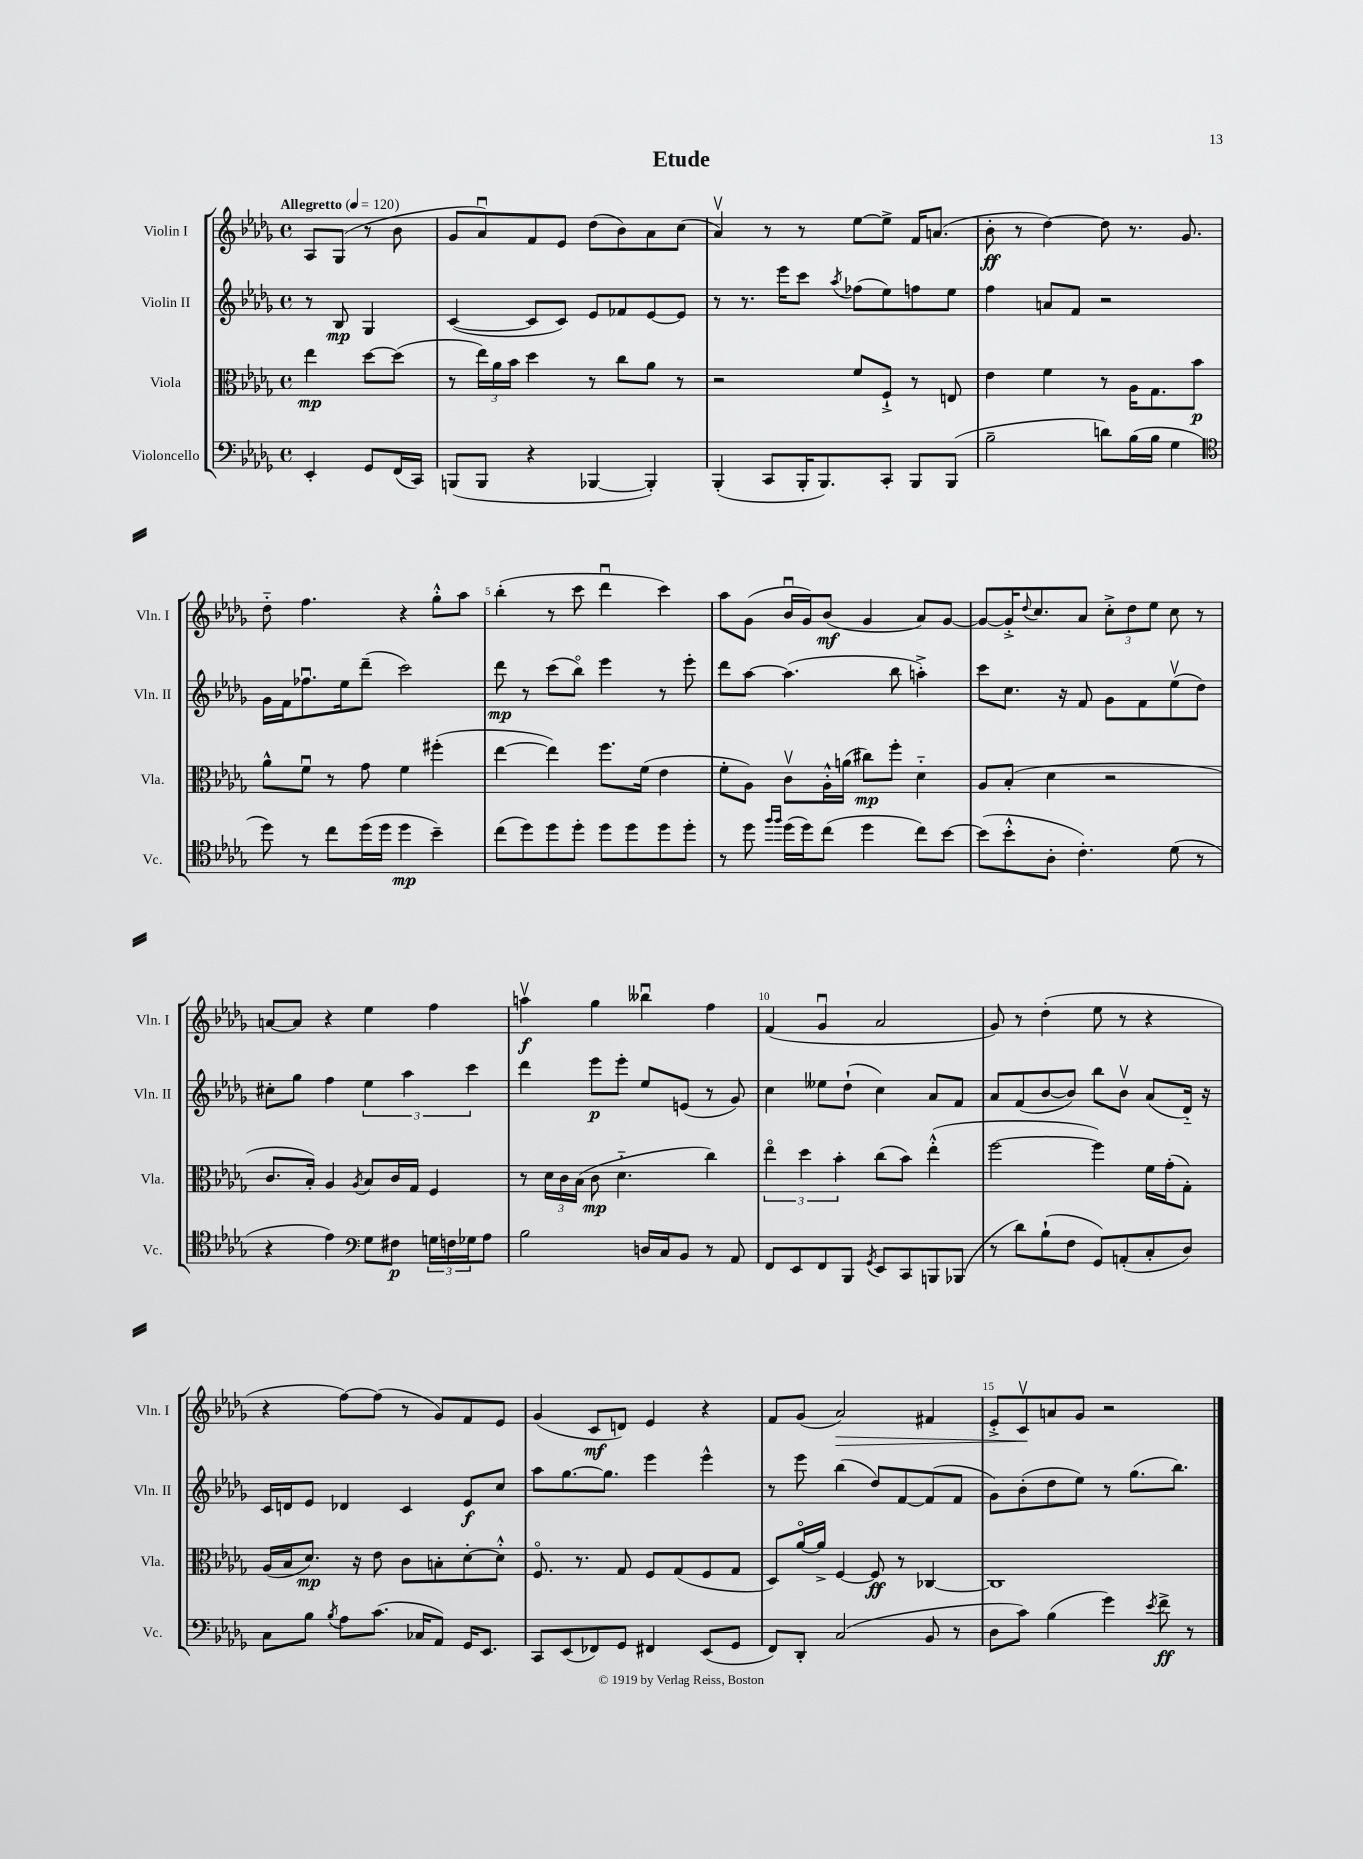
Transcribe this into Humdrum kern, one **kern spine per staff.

**kern	**kern	**kern	**kern
*staff4	*staff3	*staff2	*staff1
*clefF4	*clefC3	*clefG2	*clefG2
*k[b-e-a-d-g-]	*k[b-e-a-d-g-]	*k[b-e-a-d-g-]	*k[b-e-a-d-g-]
*M4/4	*M4/4	*M4/4	*M4/4
*met(c)	*met(c)	*met(c)	*met(c)
*MM120	*MM120	*MM120	*MM120
4EE-'	4ee-	8r	8A-
.	.	8B-	(8G-
8GG-	[8dd-	4G-	8r
(16FF	(8dd-]	.	8b-
16CC)	.	.	.
=	=	=	=
(8BBB	8r	([4c	8g-
8BBB	24ee-)	.	8a-u)
.	24a-	.	.
.	24b-	.	.
4r	4dd-	8c]	8f
.	.	8c)	8e-
[4BBB-	8r	8e-	(8dd-
.	8cc	8f-	8b-)
4BBB-'])	8a-	[8e-	8a-
.	8r	8e-]	(8cc
=	=	=	=
(4BBB-'	2r	8r	4a-v)
.	.	8.r	.
8CC	.	.	8r
.	.	16eee-	.
16BBB-'	.	8ccc	8r
8.BBB-)	.	.	.
.	.	8qaa-	.
.	8f	(8ff-	[8ee-
8CC'	8F`^	8ee-)	8ee-^]
8BBB-	8r	8ff	16f
.	.	.	(8.a
(8BBB-	8E	8ee-	.
=	=	=	=
2B-~	4e-	4ff	8b-'
.	.	.	8r
.	4f	8a	[4dd-)
.	.	8f	.
8d)	8r	2r	8dd-]
(16B-	16A-	.	8.r
16B-	8.G-	.	.
4G-	.	.	.
.	.	.	8.g-
.	8b-	.	.
=	=	=	=
*clefC4	*	*	*
8dd-)	8a-^^	16g-	8dd-'~
.	.	16f	.
8r	8fu	8.ff-u	4.ff
8cc	8r	.	.
.	.	16ee-	.
(16dd-	8g-	(8ddd-~	.
16dd-	.	.	.
4dd-	4f	2ccc)	4r
4b-~)	(4ff#'	.	8gg-'^^
.	.	.	8aa-
=	=	=	=
(8cc	[4ee-	8ddd-	(4bb-'
8dd-)	.	8r	.
8dd-	4ee-])	(8ccc	8r
8dd-'	.	8bb-o)	8ccc
8dd-	8.ff	4eee-	4ddd-u
8dd-	.	.	.
.	(16f	.	.
8dd-	4e-	8r	4ccc)
8dd-'	.	8eee-'	.
=	=	=	=
8r	8f'	8ddd-	8aa-
8dd-	8A-)	[8aa-	(8g-
16qqff	.	.	.
16qqff	.	.	.
(16dd-	8cv	(4.aa-]	16b-u
16dd-)	.	.	16g-)
(8cc	16A-'^^	.	(8b-
.	(16a	.	.
4dd-	8cc#)	.	4g-
.	8ff'	8bb-	.
8cc)	4d-'~	4aa'^)	8a-)
[8b-	.	.	[8g-
=	=	=	=
(8b-]	8A-	8ccc	8g-_
8b-'^^	(8B-'	8.cc	16g-'^]
.	.	.	8qqdd-
.	.	.	8.cc
8A-'	4d-	.	.
.	.	16r	.
4.c')	.	8f	8a-
.	2r	8g-	12cc'^
.	.	.	12dd-
.	.	8f	.
.	.	.	12ee-
(8d-	.	(8ee-v	8cc
8r	.	8dd-)	8r
=	=	=	=
4r	8.c	8cc#'	[8a
.	.	8gg-	8a]
.	16B-')	.	.
4e-)	4A-	4ff	4r
*clefF4	*	*	*
.	8qA-	.	.
8G-	8B-	6ee-	4ee-
8F#	16c	.	.
.	.	6aa-	.
.	16G-	.	.
24G	4F	.	4ff
24F	.	.	.
24G-	.	6ccc	.
8A-	.	.	.
=	=	=	=
2B-	8r	4ddd-	4aav
.	24d-	.	.
.	24c	.	.
.	(24B-	.	.
.	8c	8eee-	4gg-
.	4.d-'~	8eee-'	.
16D	.	8ee-	4bb--u
16C	.	.	.
8BB-	.	(8e	.
8r	4cc)	8r	4ff
8AA-	.	8g-)	.
=	=	=	=
8FF	6ee-o	4cc	(4f
8EE-	.	.	.
.	6dd-	.	.
8FF	.	8ee--	4g-u
.	6b-'	.	.
8BBB-	.	(8dd-`	.
8qGG-	.	.	.
8EE-	(8cc	4cc)	2a-
8CC	8b-)	.	.
8BBB	(4ee-'^^	8a-	.
(8BBB-	.	8f	.
=	=	=	=
8r	[2ff	8a-	8g-)
8d-)	.	(8f	8r
(8B-`	.	[8b-	(4dd-'
8F	.	8b-])	.
8GG-)	4ff])	8bb-	8ee-
(8AA'	.	8b-v	8r
8C'	16f	(8a-	4r
.	(16g-'	.	.
8D-)	8G-')	16d-'~)	.
.	.	16r	.
=	=	=	=
8C	(16A-	16c	4r
.	16B-	16d	.
8B-	8.d-)	8e-	.
8qB-	.	.	.
8A-	.	4d-	[8ff)
.	16r	.	.
(8.c	8e-	.	(8ff]
.	8c	4c	8r
16C-	.	.	.
8AA-)	8B'	.	8g-)
16GG-	[8d-'	8e-	8f
8.EE-	.	.	.
.	8d-'^^]	8cc	8e-
=	=	=	=
8CC	8.Fo	8aa-	(4g-
(8EE-	.	[8.gg-	.
.	8.r	.	.
8FF-)	.	.	8c
.	.	8.gg-]	.
8GG-	8G-	.	8d)
4FF#	8F	4eee-	4e-
.	(8G-	.	.
(8EE-	8F	4eee-^^	4r
8GG-	8G-	.	.
=	=	=	=
8FF)	8D-)	8r	8f
8DD-'	[16a-o	8eee-	(8g-
.	16a-^]	.	.
(2C	[4F	(4bb-	2a-)
.	8F]	8dd-)	.
.	8r	[8f	.
8BB-	[4C-	(8f]	4f#
8r	.	8f	.
=	=	=	=
8D-	1C-]	8g-)	8e-'^
8c)	.	(8b-'	8cv
(4B-	.	8dd-	8a
.	.	8ee-)	8g-
4g-)	.	8r	2r
.	.	(8.gg-	.
8qe-	.	.	.
8f^	.	.	.
.	.	8.bb-)	.
8r	.	.	.
==	==	==	==
*-	*-	*-	*-
